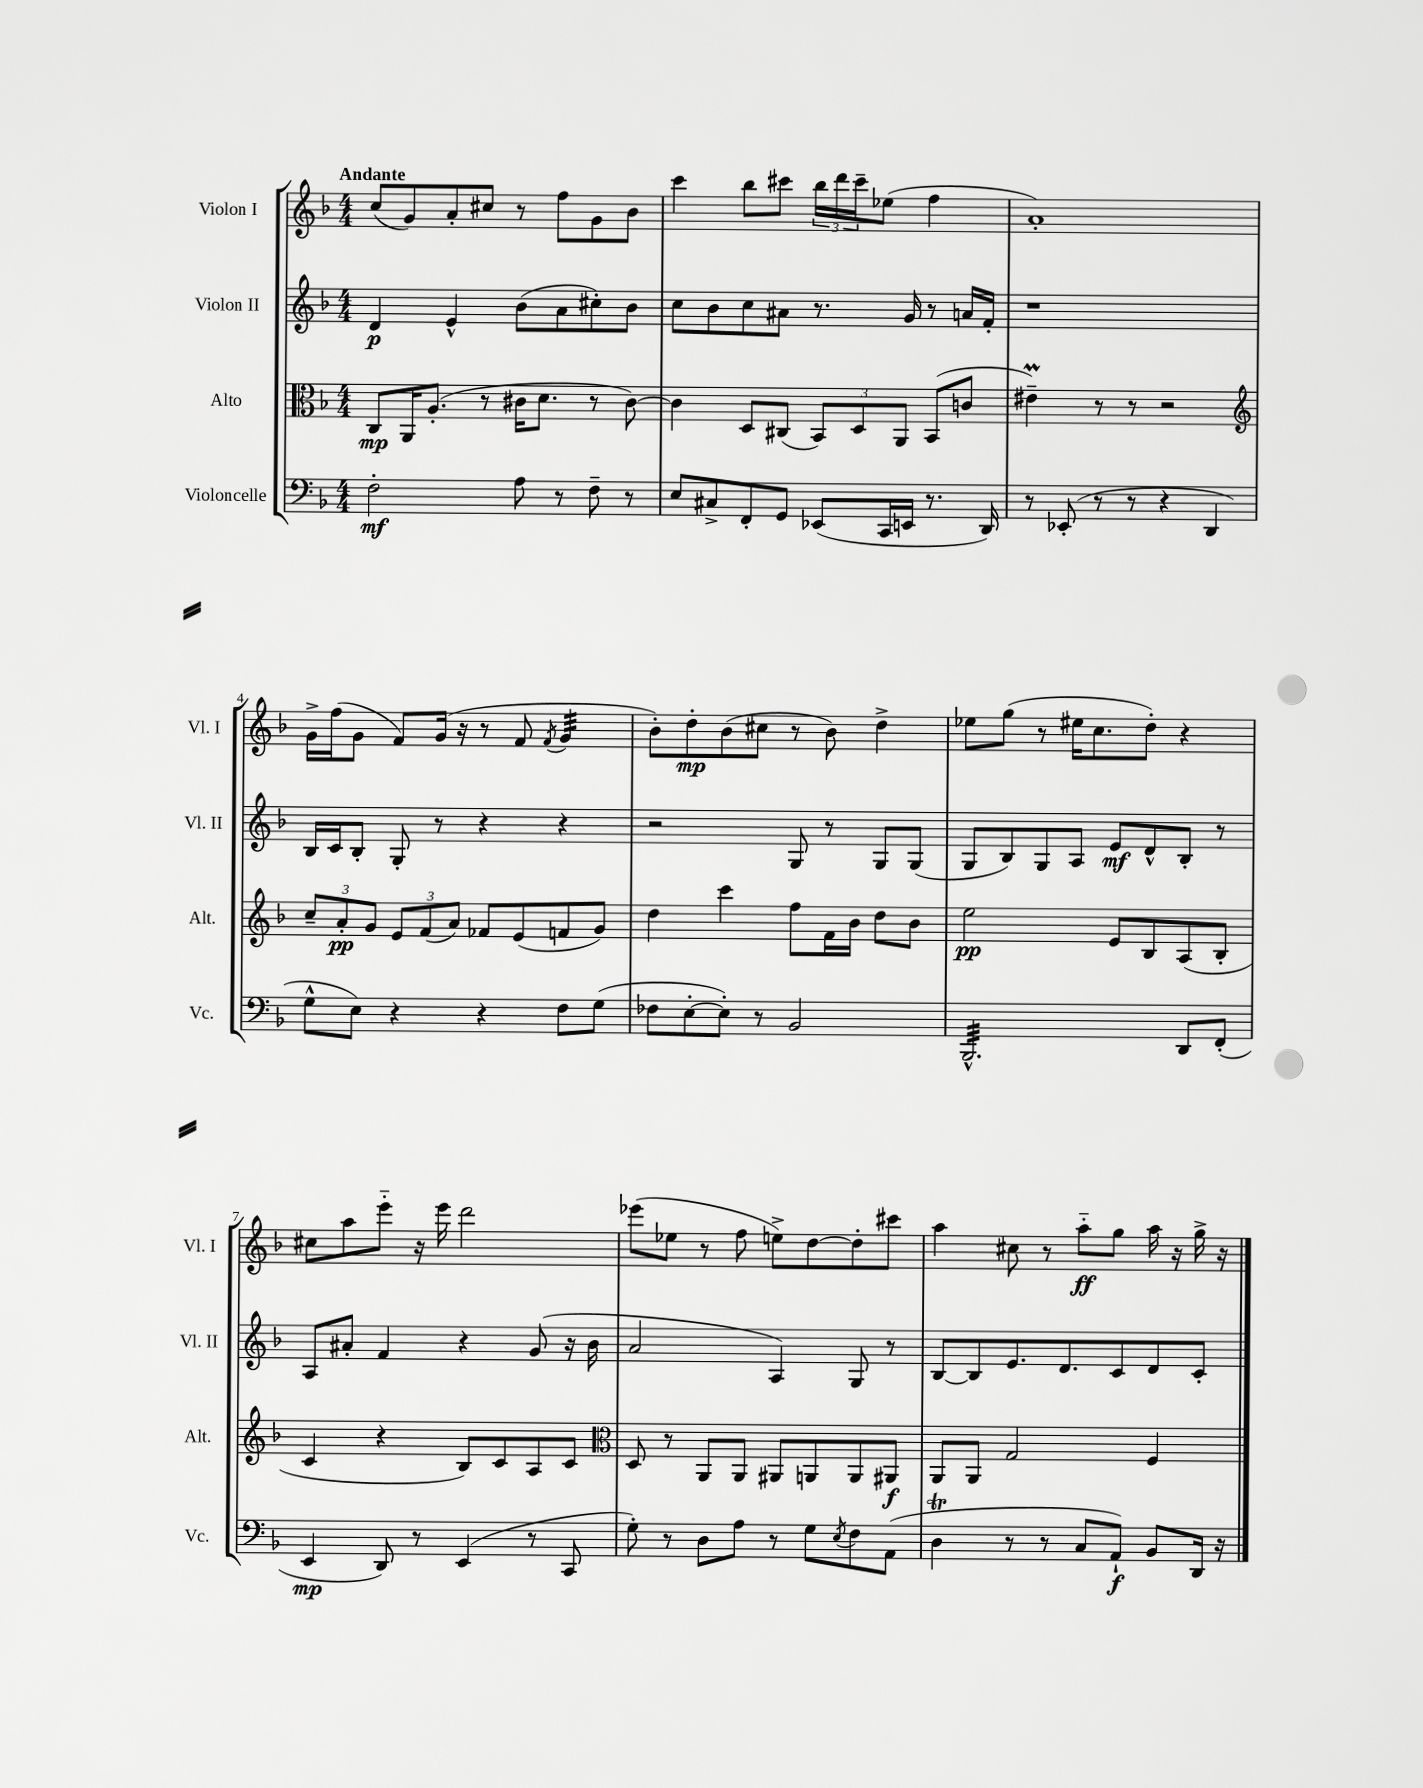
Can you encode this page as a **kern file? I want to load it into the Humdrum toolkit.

**kern	**kern	**kern	**kern
*staff4	*staff3	*staff2	*staff1
*clefF4	*clefC3	*clefG2	*clefG2
*k[b-]	*k[b-]	*k[b-]	*k[b-]
*M4/4	*M4/4	*M4/4	*M4/4
2F'\	8C/L	4d/	(8cc/L
.	16AA/K	.	8g/)
.	(8.A'/J	.	.
.	.	4e^^/	8a'/
.	8r	.	8cc#/J
8A\	16c#\LK	(8b-\L	8r
.	8.d\J	.	.
8r	.	8a\	8ff\L
8F~\	8r	8cc#'\)	8g\
8r	[8c#\)	8b-\J	8b-\J
=	=	=	=
8E/L	4c#\]	8cc\L	4ccc\
8C#^/	.	8b-\	.
8FF'/	8D/L	8cc\	8bb-\L
8GG/J	(8C#/J	8a#\J	8ccc#\J
(8EE-/L	12BB-/L)	8.r	24bb-\LL
.	.	.	24ddd\
.	12D/	.	24ccc#~\J
16CC/L	.	.	(8ee-\J
.	12AA/J	.	.
16EE/JJ	.	16g/	.
8.r	(8BB-/L	8r	4ff\
.	8c/J	16a/LL	.
16DD/)	.	16f'/JJ	.
=	=	=	=
8r	4e#~\)	1r	1a')
(8EE-'/	.	.	.
8r	8r	.	.
8r	8r	.	.
4r	2r	.	.
4DD/	.	.	.
=	=	=	=
*	*clefG2	*	*
8G^^\L	12cc~/L	16B-/LL	16g^\LL
.	.	16c/J	(16ff\J
.	12a'/	.	.
8E\J)	.	8B-'/J	8g\J
.	12g/J	.	.
4r	12e/L	8G'/	8f/L)
.	(12f/	.	.
.	.	8r	(16g/Jk
.	12a/J)	.	.
.	.	.	16r
4r	8f-/L	4r	8r
.	(8e/	.	8f/
.	.	.	8qf/
8F\L	8f/	4r	4g/
(8G\J	8g/J)	.	.
=	=	=	=
8F-\L	4dd\	2r	8b-'\L)
[8E'\	.	.	8dd'\
8E'\]J)	4ccc\	.	(8b-\
8r	.	.	8cc#\J
2BB-/	8ff\L	8G/	8r
.	16f\L	8r	8b-\)
.	16b-\JJ	.	.
.	8dd\L	8G/L	4dd^\
.	8b-\J	(8G/J	.
=	=	=	=
2.BBB-^^/	2ee\	8G/L	8ee-\L
.	.	8B-/)	(8gg\J
.	.	8G/	8r
.	.	8A/J	16ee#\LK
.	.	.	8.cc\
.	8e/L	8e/L	.
.	8B-/	8d^^/	8dd'\J)
8DD/L	(8A/	8B-'/J	4r
(8FF'/J	8B-'/J	8r	.
=	=	=	=
4EE/	4c/	8A/L	8cc#\L
.	.	8a#'/J	8aa\
8DD/)	4r	4f/	8eee'~\J
8r	.	.	16r
.	.	.	16eee\
(4EE/	8B-/L)	4r	2ddd\
.	8c/	.	.
8r	8A/	(8g/	.
8CC/	8c/J	16r	.
.	.	16b-\	.
=	=	=	=
*	*clefC3	*	*
8G'\)	8D/	2a/	(8eee-\L
8r	8r	.	8ee-\J
8D\L	8AA/L	.	8r
8A\J	8AA/J	.	8ff\
8r	8AA#/L	4A/)	8ee^\L)
8G\L	8AA/	.	[8dd\
8qE/	.	.	.
8F\	8AA/	8G/	8dd'\]
(8AA\J	8AA#/J	8r	8ccc#\J
=	=	=	=
4D\	8AA/L	[8B-/L	4aa\
.	8AA/J	8B-/]	.
8r	2G/	8.e/	8cc#\
8r	.	.	8r
.	.	8.d/	.
8C/L	.	.	8aa'~\L
8AA`/J)	.	8c/	8gg\J
8BB-/L	4F/	8d/	16aa\
.	.	.	16r
16DD/Jk	.	8c'/J	16gg^\
16r	.	.	16r
==	==	==	==
*-	*-	*-	*-
